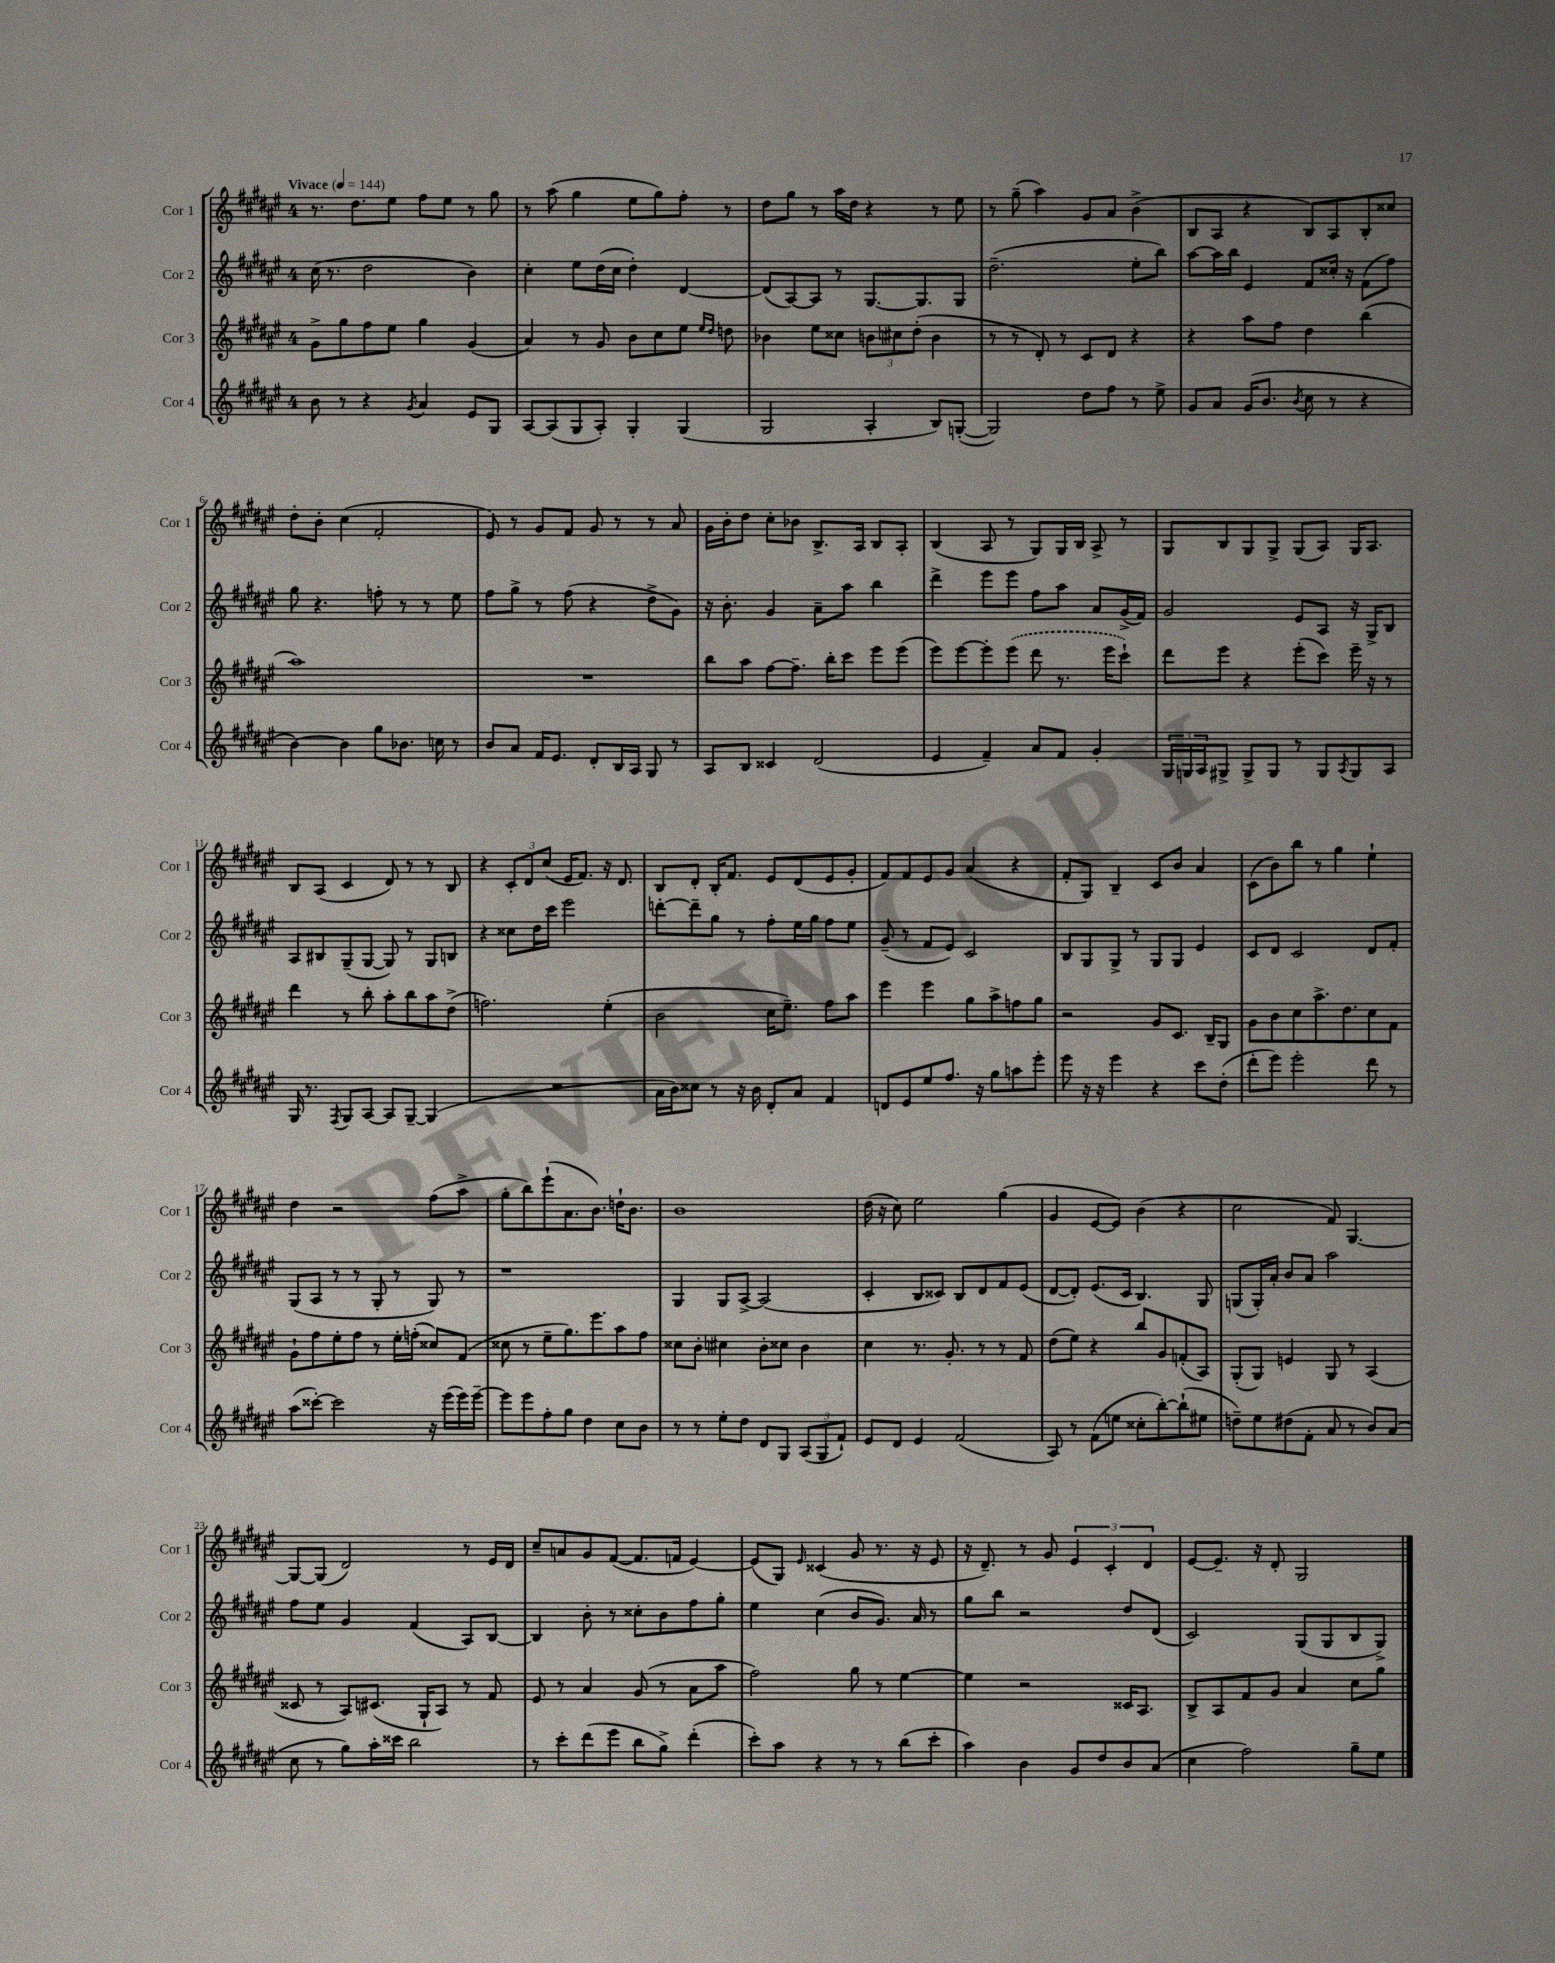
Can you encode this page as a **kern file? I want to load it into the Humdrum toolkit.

**kern	**kern	**kern	**kern
*staff4	*staff3	*staff2	*staff1
*clefG2	*clefG2	*clefG2	*clefG2
*k[f#c#g#d#a#e#]	*k[f#c#g#d#a#e#]	*k[f#c#g#d#a#e#]	*k[f#c#g#d#a#e#]
*M4/4	*M4/4	*M4/4	*M4/4
*MM144	*MM144	*MM144	*MM144
8b	8g#^	(16cc#	8.r
.	.	8.r	.
8r	8gg#	.	.
.	.	.	8.dd#
4r	8ff#	2dd#	.
.	8ee#	.	8ee#
8qg#	.	.	.
4a#	4gg#	.	8ff#
.	.	.	8ee#
8e#	(4g#	4b)	8r
8G#	.	.	8gg#
=	=	=	=
[8A#	4a#)	4cc#'	8r
(8A#]	.	.	(8aa#
8G#	8r	8ee#	4gg#
8A#')	8g#	(16dd#	.
.	.	16cc#	.
4G#'	8b	4dd#')	8ee#
.	8cc#	.	8gg#)
(4G#	8ee#	[4d#	8ff#'
.	16qqee#	.	.
.	16qqdd#	.	.
.	8dd	.	8r
=	=	=	=
2G#	4b-	(8d#]	8dd#
.	.	[8A#)	8gg#
.	8ee#	8A#]	8r
.	8cc##	8r	16aa#
.	.	.	16dd#
4A#'	12b	[8.G#	4r
.	12cc#	.	.
.	(12dd#'	.	.
.	.	8.G#]	.
8B)	4b	.	8r
([8G'	.	8G#	8ee#
=	=	=	=
2G])	8r	(2.dd#~	8r
.	8r	.	(8gg#~
.	8d#')	.	4aa#)
.	8r	.	.
8dd#	8c#	.	8g#
8ff#	8d#	.	8a#
8r	4r	8ee#'	(4b^
8ee#^	.	8bb)	.
=	=	=	=
8g#	4r	[8aa#	8B
8a#	.	16aa#]	8A#
.	.	16bb	.
(16g#	8aa#	4e#	4r
8.b	.	.	.
.	8ff#	.	.
8qb	.	.	.
8cc#	4dd#	8f#	8B)
8r	.	16cc##'	8A#
.	.	16r	.
4r	(4bb	(8f#	8B'
.	.	8ff#)	8cc##
=	=	=	=
[4b)	1aa#)	8gg#	8dd#'
.	.	4.r	8b'
4b]	.	.	(4cc#
8gg#	.	8ff'	2f#'
8.b-	.	8r	.
.	.	8r	.
16cc	.	.	.
8r	.	8ee#	.
=	=	=	=
8b	1r	8ff#	8e#)
8a#	.	8gg#^	8r
16f#	.	8r	8g#
8.e#	.	.	.
.	.	(8ff#	8f#
8d#'	.	4r	8g#
16B	.	.	8r
16A#	.	.	.
8G#	.	8dd#^	8r
8r	.	8g#)	8a#
=	=	=	=
8A#	8bb	16r	16g#
.	.	8.b'	16b'
8B	8aa#	.	8dd#
4c##	[8ff#	4g#	8cc#'
.	8.ff#~]	.	8b-
(2d#	.	8a#~	8.B^
.	16bb'	.	.
.	8ccc#	8aa#	.
.	.	.	16A#
.	8eee#	4bb	8B
.	(8eee#	.	8A#'
=	=	=	=
4e#	8eee#)	4ddd#^	(4B
.	[8eee#	.	.
4f#~)	8eee#']	8eee#	8A#
.	(8eee#	8eee#	8r
8a#	8ddd#	8ff#	8G#)
8f#	8.r	8aa#	16G#
.	.	.	16B
4g#'	.	8a#	8A#^
.	16eee#	.	.
.	8ccc#`)	(16g#^	8r
.	.	16f#)	.
=	=	=	=
24G#	8ddd#	2g#	8G#
24G	.	.	.
24A#	.	.	.
8G#^	8eee#	.	8B
8G#^	4r	.	8G#
8G#	.	.	8G#^
8r	(8eee#'	8e#	(8G#
8G#	8ccc#)	8A#	8A#)
8qA#	.	.	.
8G#	16eee#~	16r	16G#
.	16r	16G#^	8.A#
8A#	8r	8B	.
=	=	=	=
16G#	4ddd#	8A#	8B
8.r	.	.	.
.	.	8B#	(8A#
8qF#	.	.	.
8G#	8r	(8G#~	4c#
[8A#	8bb'	[8G#	.
8A#]	8aa#'	8G#])	8d#)
[8G#~	8bb	8r	8r
(4G#]	8aa#	8G#	8r
.	(8dd#^	8B	8B
=	=	=	=
1r	2.ff)	4r	4r
.	.	8cc##	12c#'
.	.	.	12d#
.	.	16dd#	.
.	.	.	(12cc#
.	.	16ccc#	.
.	.	2eee#	16e#
.	.	.	8.f#)
.	(4ee#'	.	16r
.	.	.	8.d#
=	=	=	=
16a#	2b	[8ddd'	8B
16b)	.	.	.
8cc##	.	8ddd~]	8d#'
8r	.	8gg#	16B'
.	.	.	8.f#
16r	.	8r	.
16b	.	.	.
8d#'	16cc#	8ff#'	8e#
.	8.ee#~)	.	.
8a#	.	16ee#	(8d#
.	.	16gg#	.
4f#	8ff#	8ff#	8e#
.	8aa#	8ee#	8g#'
=	=	=	=
8d	4eee#	(8g#~	8f#)
8e#	.	8r	8f#
8ee#	4eee#	8f#	8e#
8.ff#	.	8e#)	8g#
.	8gg#	2c#	(4a#
16r	.	.	.
8gg#	8aa#^	.	.
8aa	8ff	.	4r
8eee#'	8gg#	.	.
=	=	=	=
8eee#	2r	8B	8f#'
16r	.	8G#	8G#)
16r	.	.	.
4eee#	.	8G#^	4B~
.	.	8r	.
4r	8g#	8G#	8c#
.	8.c#	8G#	8b
8ccc#	.	4e#	4a#
.	16B~	.	.
(8dd#'	8G#	.	.
=	=	=	=
8ddd#'	8g#	8c#	(8c#
8eee#)	8b	8d#	8b)
2eee#'	8cc#	2c#	8bb
.	8.aa#^	.	8r
.	.	.	4gg#
.	8.dd#	.	.
8ddd#	8cc#	8d#	4ee#`
8r	8f#	8f#'	.
=	=	=	=
(8aa#	8g#`	(8G#	4dd#
[8ccc##')	8ff#	8A#	.
2ccc##]	8ee#'	8r	2r
.	8ff#	8r	.
.	8r	8G#'	.
.	16ee#'	8r	.
.	(16ff'	.	.
16r	8cc##)	8G#)	(8ff#
(16eee#	.	.	.
16eee#)	(8f#	8r	8aa#^
[16eee#~	.	.	.
=	=	=	=
8eee#]	8cc##	1r	8gg#'
8eee#	8r	.	8bb)
8ff#'	8ee#~	.	(8eee#`
8gg#	8.gg#)	.	8.a#
4dd#	.	.	.
.	8.eee#	.	8.b)
8cc#	8aa#	.	16dd`
.	.	.	8.b
8b	8ff#	.	.
=	=	=	=
8r	8cc##	4G#	1b
8r	8b'	.	.
8ee#'	4cc#	8G#	.
8dd#	.	[8A#^	.
8d#	8b'	(2A#]	.
8G#	8cc##	.	.
(12A#	4b	.	.
12G#	.	.	.
12f#`)	.	.	.
=	=	=	=
8e#	4cc#	4c#'	(16dd#
.	.	.	16r
8d#	.	.	8cc#)
4e#	8.r	8B	2ee#
.	.	8c##)	.
.	8.g#'	.	.
(2f#	.	8B	.
.	8r	8d#	.
.	8r	8f#	(4gg#
.	8f#	(8e#	.
=	=	=	=
8A#)	(8dd#	[8d#	4g#
8r	8ee#)	8d#'])	.
(8f#	4r	(8.e#	[8e#
8ee	.	.	8e#])
.	.	16c#	.
8cc##'	8bb	4.B)	(4b
[8bb')	8g#	.	.
(8bb`]	(8f'	.	4r
8ee#	8A#)	8G#	.
=	=	=	=
8dd~)	(8G#'	(8G	2cc#
8ee#	8G#)	16G')	.
.	.	16a#'	.
(8dd#	4e	8b	.
8f#'	.	8a#	.
8a#	8G#	2aa#	8f#)
8r	8r	.	[4.G#
8b)	(4A#	.	.
(8a#	.	.	.
=	=	=	=
8cc#	8c##	8ff#	8G#_
8r	8r	8ee#	(8G#]
8gg#)	8A#)	4g#	2d#)
16aa#'	(8.c#	.	.
16ccc##	.	.	.
2bb	.	(4f#	.
.	16G#`	.	.
.	8A#)	.	.
.	8r	8A#)	8r
.	8f#	[8B	16e#
.	.	.	16d#
=	=	=	=
8r	8e#	4B]	8cc#~
8ccc#'	8r	.	8a
(8ddd#	4a#	8b'	8g#
8eee#	.	8r	([8f#
8bb	(8g#	8cc##'	8.f#]
8gg#^)	8r	8b	.
.	.	.	16f
(4ddd#'	8a#	8ff#	[4e#)
.	8aa#	8gg#'	.
=	=	=	=
8ccc#')	2ff#)	4ee#	(8e#]
8aa#	.	.	8G#)
.	.	.	16qqe#
4r	.	(4cc#	(4c##
8r	8gg#	8b	8g#
8r	8r	8.g#)	8.r
(8bb	[4ee#	.	.
.	.	16a#	16r
8ccc#'	.	8r	8e#
=	=	=	=
4aa#)	4ee#]	8gg#	16r
.	.	.	8.d#~)
.	.	8bb	.
4b	2r	2r	8r
.	.	.	8g#
8g#	.	.	6e#
8dd#	.	.	.
.	.	.	6c#'
8b	16c##	8dd#	.
.	8.A#	.	.
.	.	.	6d#
(8a#	.	(8d#	.
=	=	=	=
4cc#	8B^	2c#)	[8e#
.	8A#	.	8.e#~]
2ff#)	8f#	.	.
.	.	.	16r
.	8g#	.	8d#'
.	4a#	(8G#	2G#
.	.	8G#	.
8gg#~	8cc#	8B	.
8ee#	8gg#	8G#^)	.
==	==	==	==
*-	*-	*-	*-
